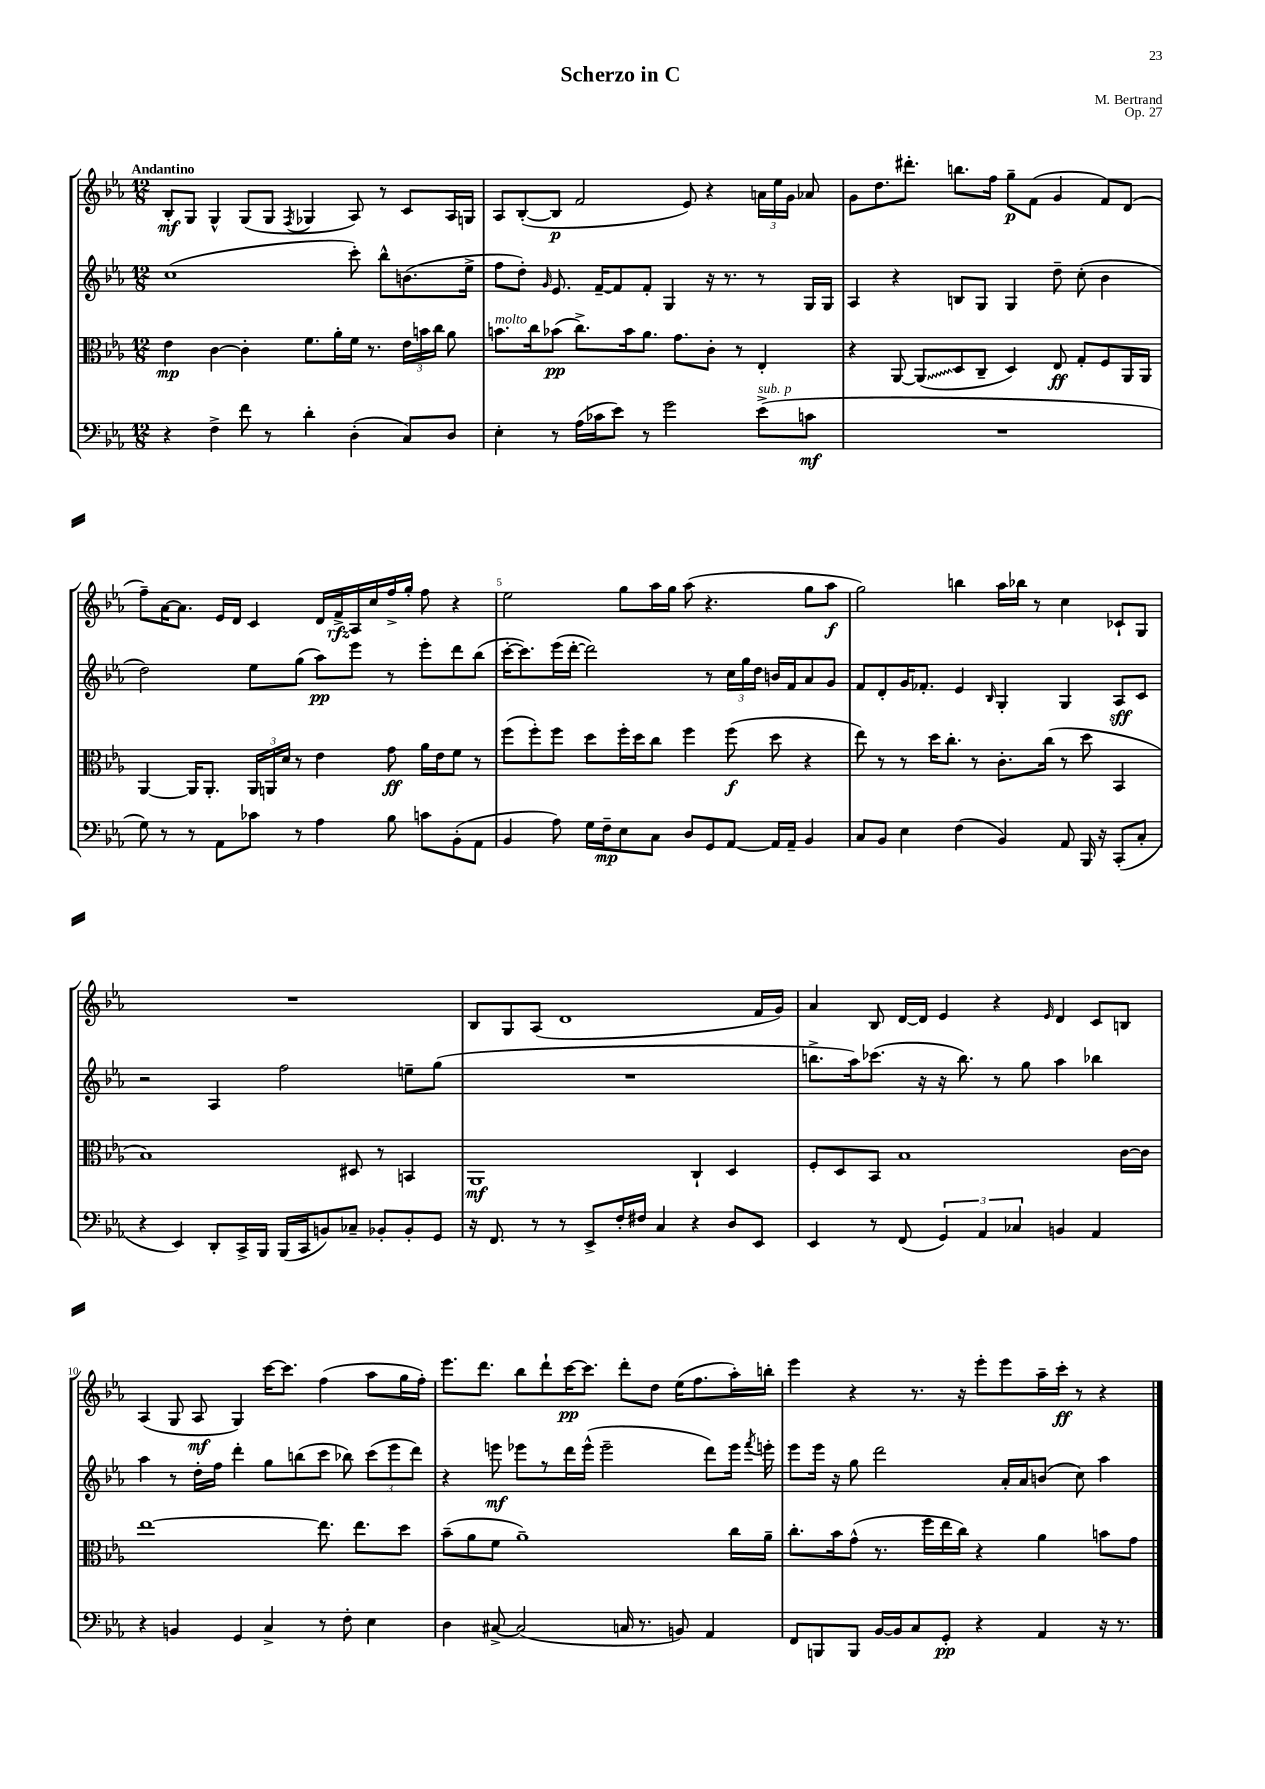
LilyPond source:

\header { title = "Scherzo in C" composer = "M. Bertrand" opus = "Op. 27" }
<<
\new StaffGroup <<
\new Staff = "s0" {
    \clef treble \key ees \major \numericTimeSignature \time 12/8 \tempo "Andantino"
    \autoBeamOff bes8[-.\mf g8] g4-^ g8[( g8] \acciaccatura { f8 } ges4 aes8) r8 c'8[ aes16 g16] |
    aes8[ bes8~-.( bes8]\p f'2 ees'8) r4 \tuplet 3/2 { a'16[ ees''16 g'16] } aes'8 |
    g'8[ d''8. dis'''8.]-. b''8.[ f''16] g''8[--\p f'8]( g'4 f'8[) d'8]( |
    f''8[--) aes'16~ aes'8.] ees'16[ d'16] c'4 d'16[ f'16->\rfz aes16 c''16 f''16-> g''16]-. f''8 r4 |
    ees''2 g''8[ aes''16 g''16] aes''8( r4. g''8[ aes''8]\f |
    g''2) b''4 aes''16[ bes''16] r8 c''4 ces'8[-! g8] |
    R1. |
    bes8[ g8 aes8]( d'1 f'16[ g'16]) |
    aes'4 bes8 d'16[~ d'16] ees'4 r4 \grace { ees'16 } d'4 c'8[ b8] |
    aes4( g8 aes8\mf g4) c'''16[~ c'''8.] f''4( aes''8[ g''16 f''16]-.) |
    ees'''8.[ d'''8.] bes''8[ d'''8-! c'''16~\pp c'''8.] d'''8[-. d''8] ees''16[( f''8. aes''16-.) b''16]-. |
    ees'''4 r4 r8. r16 ees'''8[-. ees'''8 aes''16-- c'''16]-.\ff r8 r4 \bar "|." |
}
\new Staff = "s1" {
    \clef treble \key ees \major \numericTimeSignature \time 12/8
    \autoBeamOff c''1( c'''8-.) bes''8[-^ b'8.( ees''16]-> |
    f''8[ d''8]-.) \grace { g'16 } ees'8. f'16[~-- f'8 f'8]-. g4 r16 r8. r8 g16[ g16] |
    aes4 r4 b8[ g8] g4 d''8-- c''8-.( bes'4 |
    d''2) ees''8[ g''8]( aes''8[\pp) ees'''8] r8 ees'''8[-. d'''8 bes''8]( |
    c'''16[~-. c'''8.) ees'''16( d'''16]~-. d'''2) r8 \tuplet 3/2 { c''16[ g''16 d''16] } b'16[ f'16 aes'8 g'8] |
    f'8[ d'8-. g'16 fes'8.]-. ees'4 \grace { bes16 } g4-. g4 aes8[\sff c'8] |
    r2 aes4 f''2 e''8[-- g''8]( |
    R1. |
    b''8.[-> aes''16) ces'''8.]( r16 r16 b''8.) r8 g''8 aes''4 bes''4 |
    aes''4 r8 d''16[-. f''16] d'''4-. g''8[ b''8( c'''8] bes''8) \tuplet 3/2 { c'''8[( ees'''8 d'''8]) } |
    r4 e'''8\mf ees'''8[ r8 d'''16 ees'''16]-^( ees'''2-- d'''8[) ees'''16] \acciaccatura { f'''8 } e'''16-. |
    ees'''8[ ees'''16] r16 g''8 d'''2 aes'16[-. aes'16 b'8]( c''8) aes''4 \bar "|." |
}
\new Staff = "s2" {
    \clef alto \key ees \major \numericTimeSignature \time 12/8
    \autoBeamOff ees'4\mp c'4~ c'4-. f'8.[ aes'16-. f'16] r8. \tuplet 3/2 { ees'16[ b'16 c''16] } aes'8 |
    b'8.[^\markup { \italic "molto" } c''16 bes'8]\pp( c''8.[->) bes'16 aes'8.] g'8.[ c'8]-. r8 ees4-. |
    r4 aes,8~ \once \override Glissando.style = #'zigzag aes,8[\glissando( d8 c8]-- d4) ees8\ff g8[-. f8 aes,16 aes,16] |
    aes,4~ aes,16[ aes,8.]-. \tuplet 3/2 { aes,16[ a,16 d'16] } r8 ees'4 g'8\ff aes'16[ ees'16 f'8] r8 |
    f''8[( f''8-.) f''8] d''8[ f''16-. d''16 c''8] f''4 f''8\f( d''8 r4 |
    ees''8) r8 r8 d''16[ c''8.]-. r8 c'8.[-. c''16]( r8 d''8 bes,4 |
    bes1) dis8 r8 b,4 |
    aes,1\mf c4-! d4 |
    f8[-. d8 bes,8] bes1 c'16[~ c'16] |
    ees''1~ ees''8. ees''8.[ d''8] |
    bes'8[--( aes'8 f'8] aes'1--) c''16[ aes'16]-- |
    c''8.[-. bes'16 g'8]-^( r8. f''16[ ees''16 c''16]) r4 aes'4 b'8[ g'8] \bar "|." |
}
\new Staff = "s3" {
    \clef bass \key ees \major \numericTimeSignature \time 12/8
    \autoBeamOff r4 f4-> f'8 r8 d'4-. d4-.( c8[) d8] |
    ees4-. r8 aes16[( ces'16 ees'8]) r8 g'2 ees'8[->^\markup { \italic "sub. p" }( c'8]\mf |
    R1. |
    g8) r8 r8 aes,8[ ces'8] r8 aes4 bes8 c'8[ bes,8-.( aes,8] |
    bes,4 aes8) g16[ f16--\mp ees8 c8] d8[ g,8 aes,8]~ aes,16[ aes,16]-- bes,4 |
    c8[ bes,8] ees4 f4( bes,4) aes,8 bes,,16 r16 c,8[-.( c8]-. |
    r4 ees,4) d,8[-. c,16-> bes,,16] bes,,16[( c,16 b,8) ces8]-- bes,8[-. bes,8-. g,8] |
    r16 f,8. r8 r8 ees,8[-> f16-. fis16] c4 r4 d8[ ees,8] |
    ees,4 r8 f,8( \tuplet 3/2 { g,4) aes,4 ces4 } b,4 aes,4 |
    r4 b,4 g,4 c4-> r8 f8-. ees4 |
    d4 cis8~-> cis2( c16 r8. b,8) aes,4 |
    f,8[ b,,8 b,,8] bes,16[~ bes,16 c8 g,8]-.\pp r4 aes,4 r16 r8. \bar "|." |
}
>>
>>
\layout { \context { \Score \override BarNumber.break-visibility = ##(#f #t #t) barNumberVisibility = #(every-nth-bar-number-visible 5) } }
